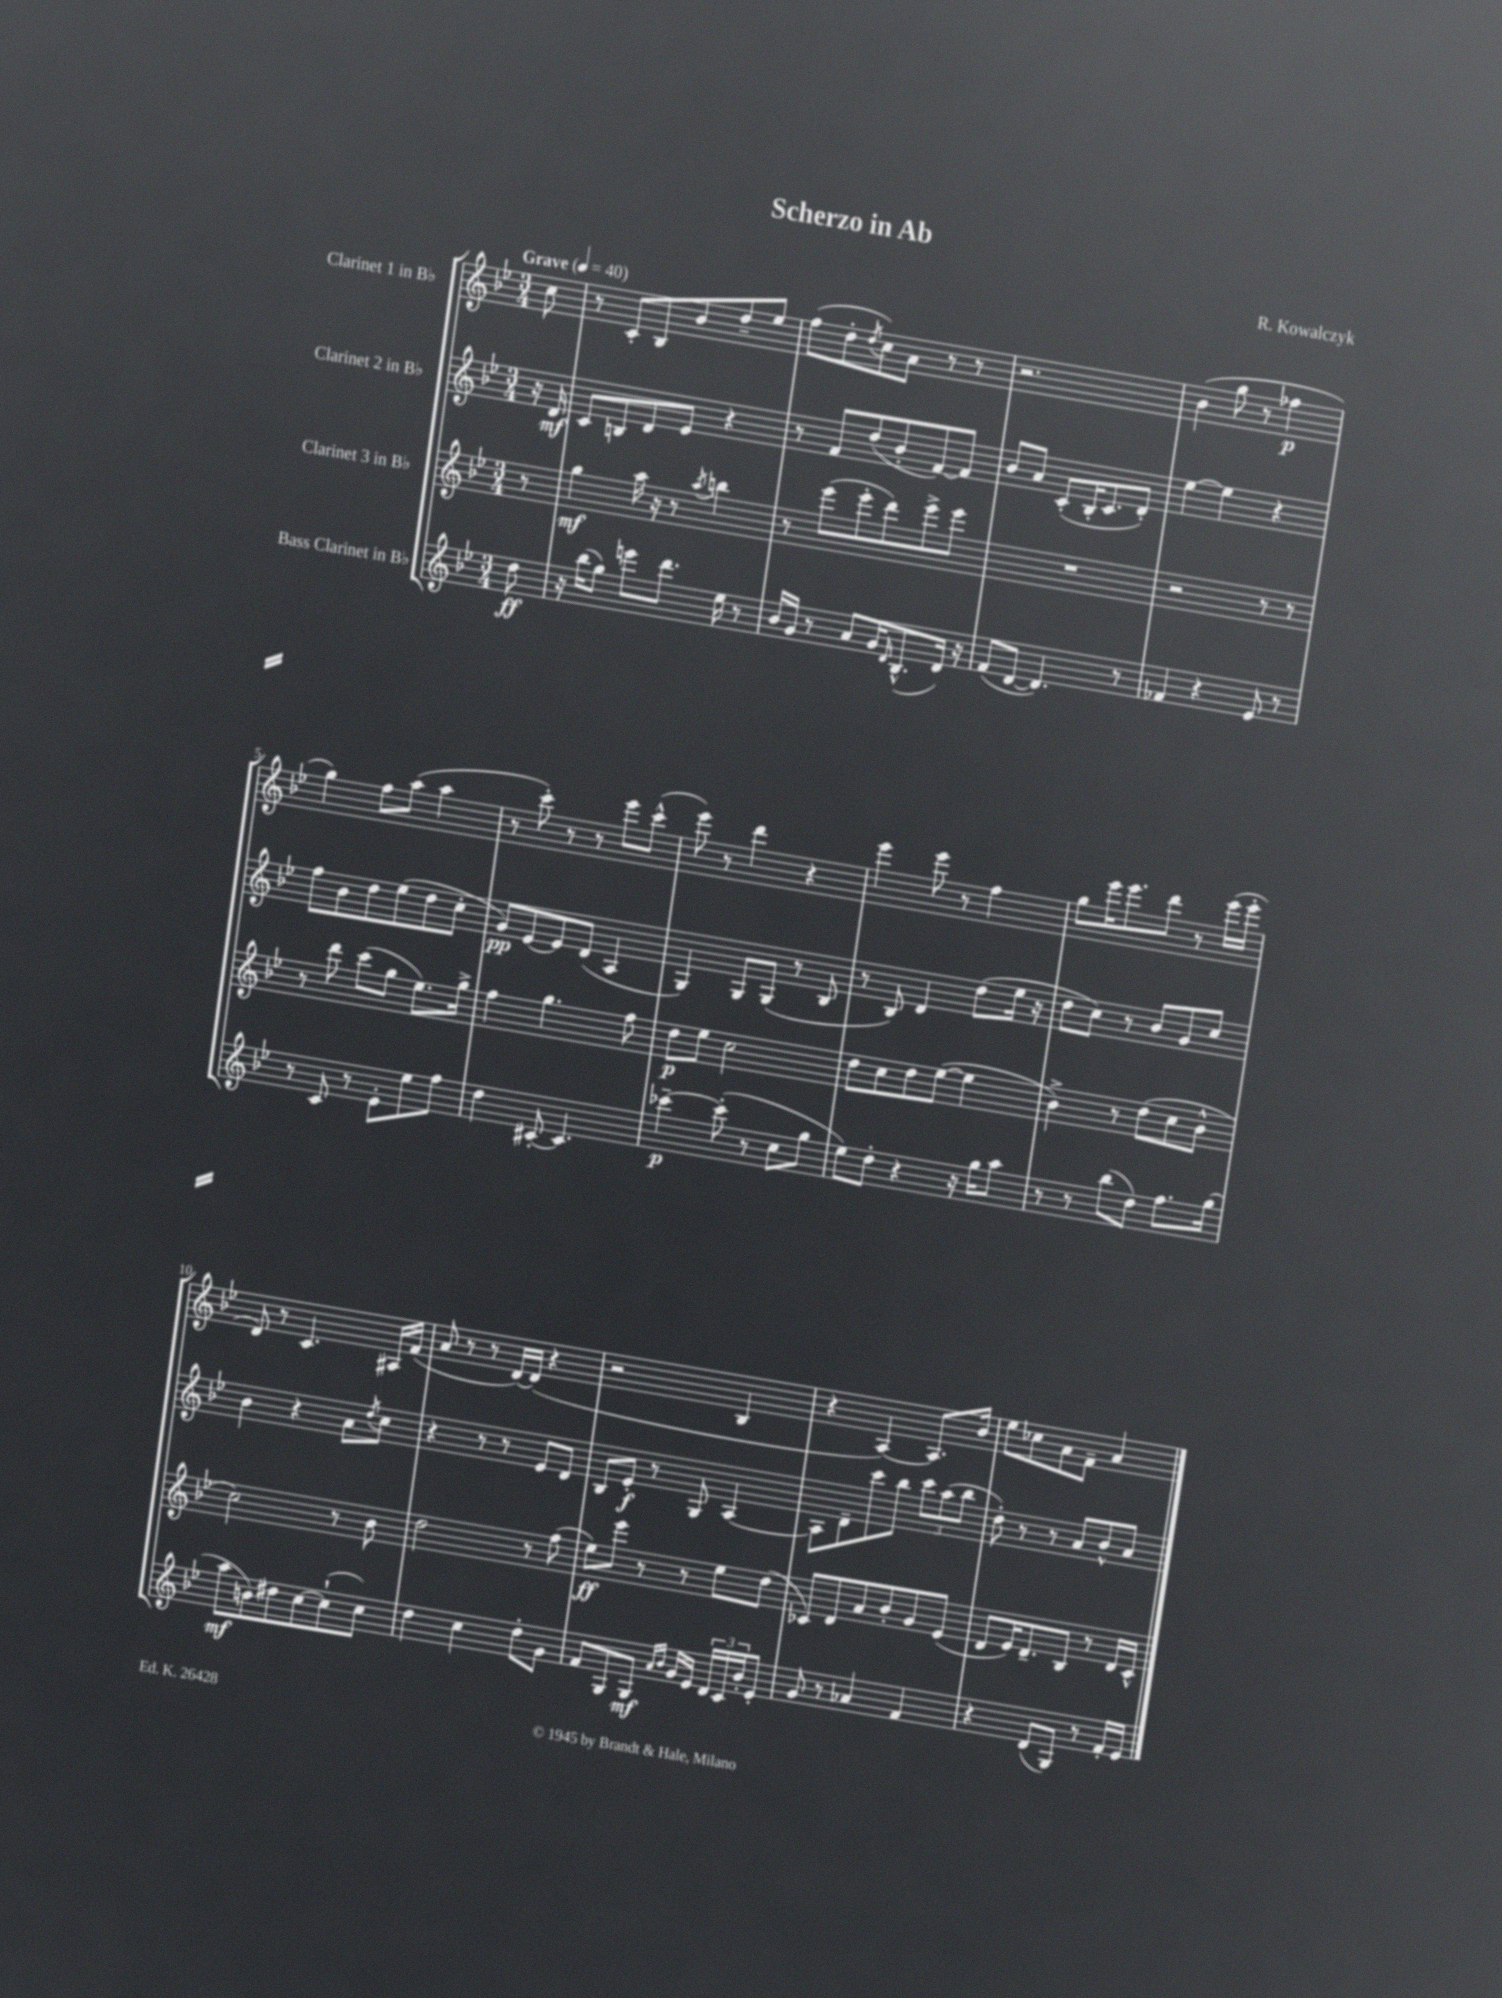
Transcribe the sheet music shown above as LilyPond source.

\header { title = "Scherzo in Ab" composer = "R. Kowalczyk" }
<<
\new StaffGroup <<
\new Staff = "s0" \with { instrumentName = "Clarinet 1 in Bb" } {
    \clef treble \key bes \major \numericTimeSignature \time 3/4 \partial 8 \tempo "Grave" 4 = 40
    c''8 |
    r8 c'8-. bes8 bes'8 d''8-- ees''8 |
    f''8( d''8-. \acciaccatura { d''8 } c''8) a'8 r8 r8 |
    r2. |
    bes'4( g''8 r8 fes''4\p |
    g''4) f''8 a''8( a''4 |
    r8 c'''8-.) r8 r8 ees'''8 c'''8-^( |
    ees'''8) r8 d'''4 r4 |
    ees'''4 ees'''8 r8 f''4 |
    g''8 ees'''16 ees'''8. d'''8 r8 ees'''16( ees'''16-. |
    d'8) r8 c'4. ais16 f'16( |
    a'8 r8 r8 d'16~) d'16( r4 |
    r2 bes4 |
    r4 a4~) a8. bes'16 |
    ees''8 ces''8 a'8 f'8-- a'4 \bar "|." |
}
\new Staff = "s1" \with { instrumentName = "Clarinet 2 in Bb" } {
    \clef treble \key bes \major \numericTimeSignature \time 3/4 \partial 8
    r16 d'16\mf |
    c'8 b8 d'8 ees'8 r4 |
    r8 f'8 d''8( bes'8-. f'8~) f'8 |
    bes'8 a'8 c'8-.( bes16-. c'8. d'8-.) |
    ees''4~ ees''4 r4 |
    f''8 bes'8 d''8 ees''8( d''8 c''8-. |
    g'8\pp) ees'8~ ees'8 d'8( a4 |
    g4) g8 g8( r8 bes8 |
    r8 bes8) d'4 d''8( ees''16 r16 |
    d''8 c''8) r8 bes'8 g'8 c''8 |
    bes'4 r4 a'8 \acciaccatura { d''8 } c''8 |
    r4 r8 r8 ees'8 d'8 |
    bes8 ees'8-.\f r8 g8 a4~ |
    a8 d'8-- c'''8 bes''8 \tuplet 3/2 { c'''8 a''8( bes''8 } |
    d''8-.) r8 r8 a'8 bes'8-^ a'8 \bar "|." |
}
\new Staff = "s2" \with { instrumentName = "Clarinet 3 in Bb" } {
    \clef treble \key bes \major \numericTimeSignature \time 3/4 \partial 8
    r8 |
    g''4\mf a''16 r16 r8 \acciaccatura { a''8 } b''4 |
    r8 ees'''8( ees'''8-. d'''8) ees'''8-> ees'''8 |
    R2. |
    r2 r8 r8 |
    r8 d'''8 c'''8( g''8 ees''8.) g''16-> |
    f''4 g''4. f''8 |
    d''8\p ees''8 c''2 |
    d''8 c''8 d''8 ees''8~( ees''4 |
    bes'4->) r8 d''8( c''8 bes'8-^ |
    c''2) r8 bes'8 |
    d''2 r8 f''8( |
    ees''8\ff) ees'''8 r8 r8 ees''8 d''8( |
    ces'8) d'8 a'8 bes'8-. g'8 ees'8( |
    d'8 ees'16) d'8.-- bes8 r8 d'16 c'16-^ \bar "|." |
}
\new Staff = "s3" \with { instrumentName = "Bass Clarinet in Bb" } {
    \clef treble \key bes \major \numericTimeSignature \time 3/4 \partial 8
    d''8\ff |
    r16 bes''16( g''8) e'''8 d'''8. ees''16 r8 |
    bes'16 g'16 r8 a'8 g'16 \grace { d'16 } bes8.-^( d'16) r16 |
    f'8( d'8~ d'4.) r8 |
    fes'4 r4 ees'8 r8 |
    r8 c'8 r8 ees'8-. ees''8 f''8 |
    d''4 cis'8~-. cis'4. |
    ces'''4~--\p ces'''8-.( r8 c''8 g''8 |
    ees''8) d''8-. r4 r16 g''16 a''8 |
    r8 r8 bes''8( d''8) f''8. g''16( |
    a''8\mf b'8) dis''8 c''8~ c''8-!( c''8) |
    d''4 c''4 d''8-. g'8 |
    f'8 g8 g8\mf \grace { a'16 bes'16 } g'16 ees'16 \tuplet 3/2 { d'16 c'16 bes'16-. } ees'8-. |
    g'8 r8 aes'4 f'4 |
    r4 d'8( g8) r8 f'16-. ees'16 \bar "|." |
}
>>
>>
